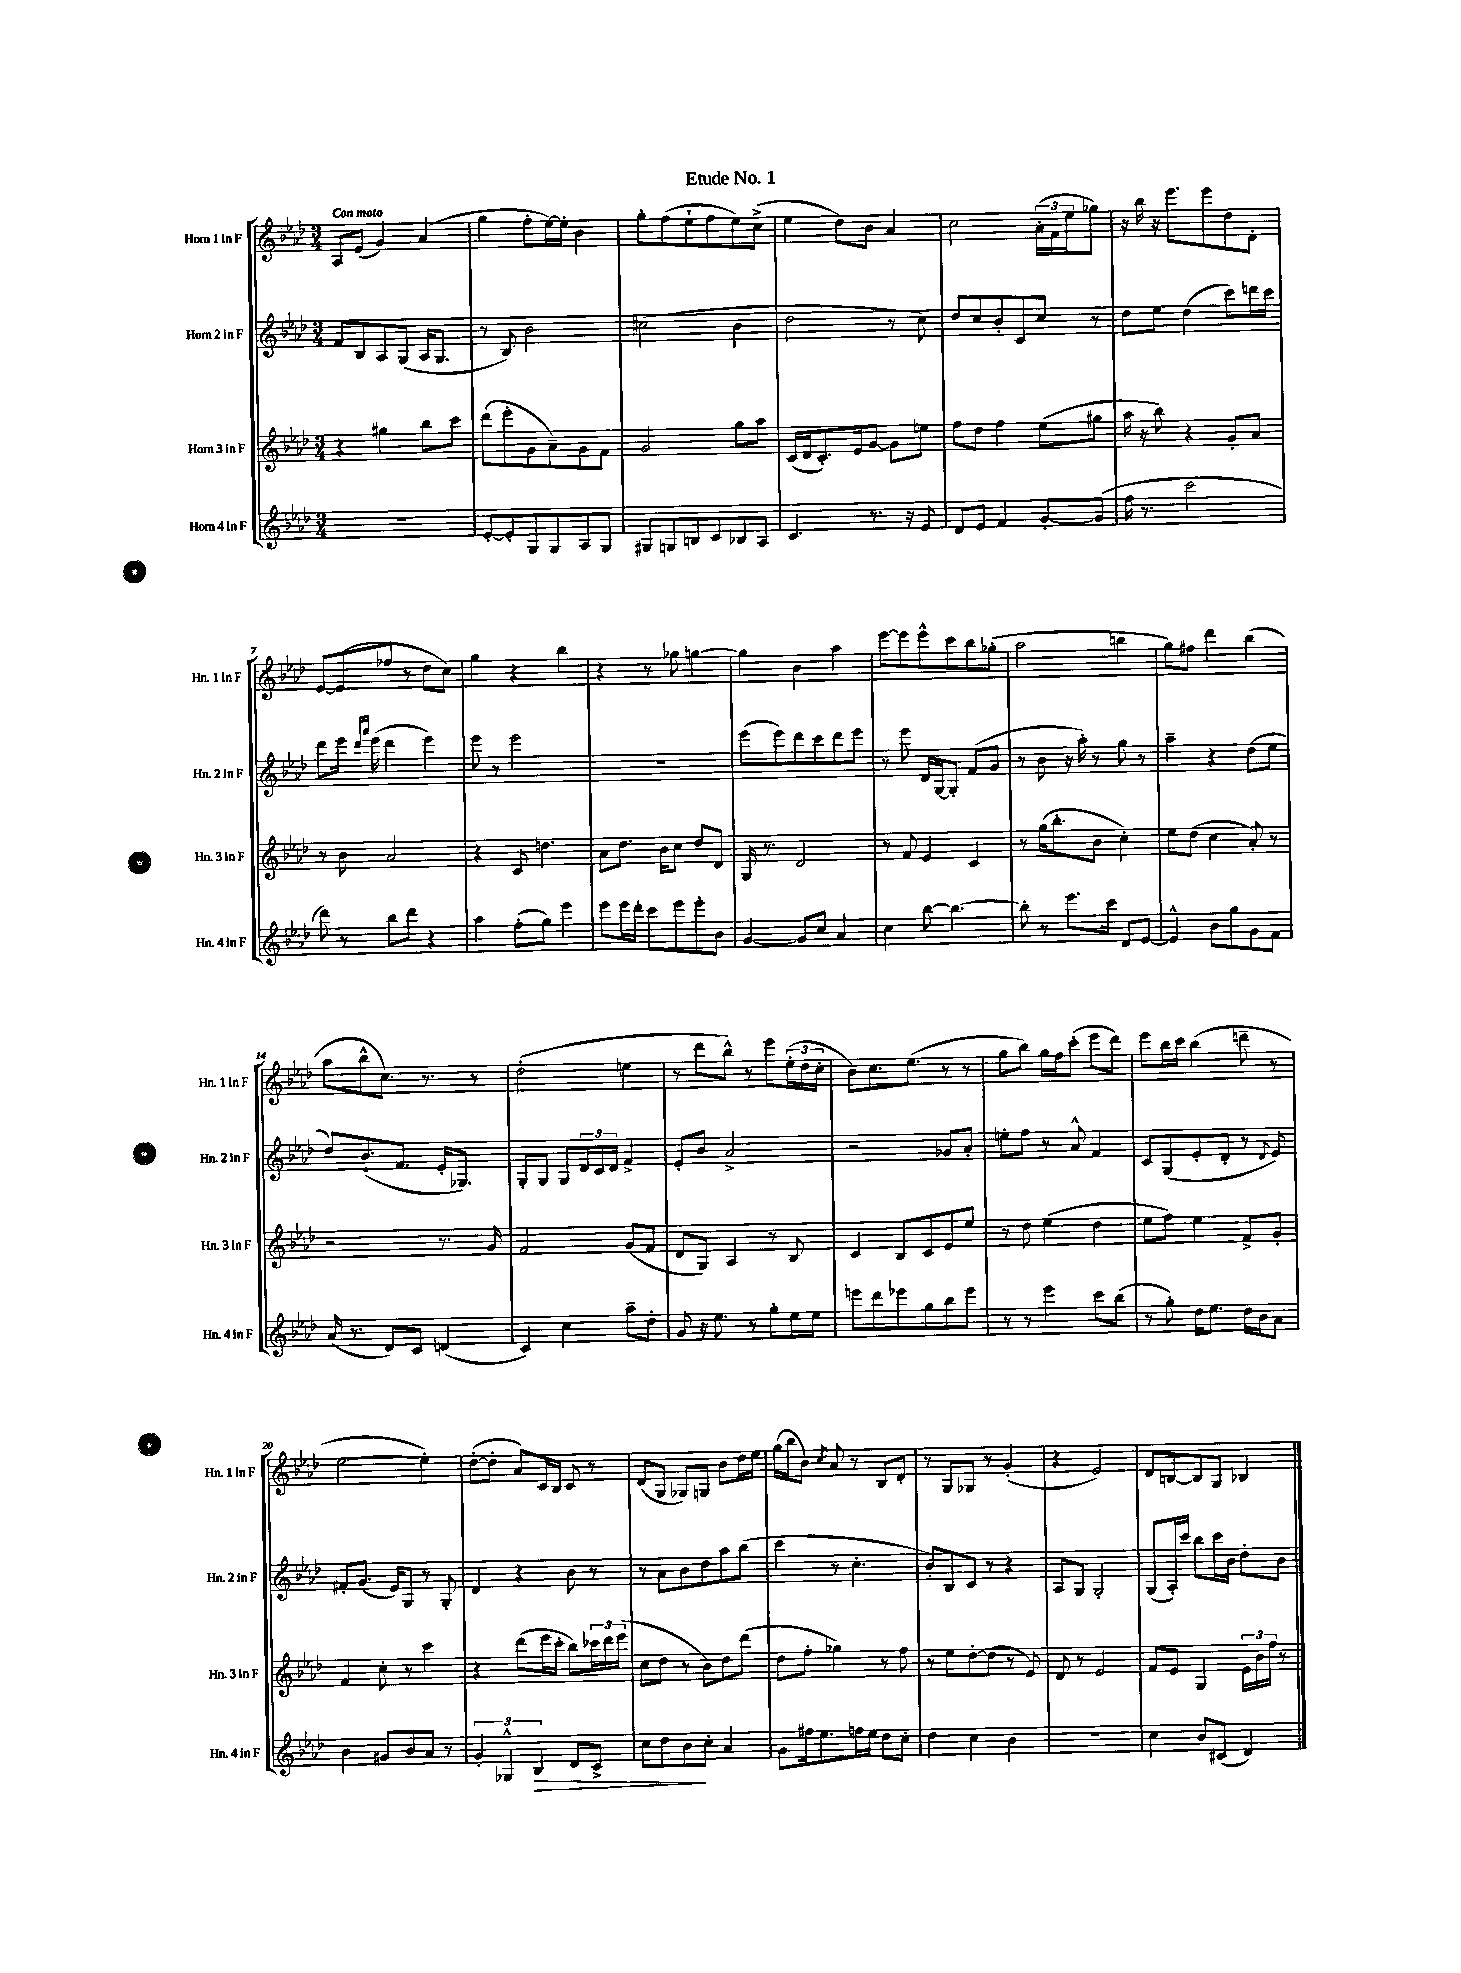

**kern	**dynam	**kern	**kern	**kern
*part4	*part4	*part3	*part2	*part1
*staff4	*staff4	*staff3	*staff2	*staff1
*I"Horn 4 in F	*	*I"Horn 3 in F	*I"Horn 2 in F	*I"Horn 1 in F
*I'Hn. 4 in F	*	*I'Hn. 3 in F	*I'Hn. 2 in F	*I'Hn. 1 in F
*clefG2	*	*clefG2	*clefG2	*clefG2
*k[b-e-a-d-]	*	*k[b-e-a-d-]	*k[b-e-a-d-]	*k[b-e-a-d-]
*M3/4	*	*M3/4	*M3/4	*M3/4
=1	=1	=1	=1	=1
!	!	!	!	!LO:TX:a:B:t=Con moto
2.r	.	4r	8f/L	8A-/L
.	.	.	8B-/	(8e-/J
.	.	4gg#X\	8A-/	4g/)
.	.	.	(8G/J	.
.	.	8bb-\L	16A-/KL	(4a-/
.	.	.	8.G/J	.
.	.	8ccc\J	.	.
=2	=2	=2	=2	=2
[8e-'/L	.	(8ddd-\L	8r	4gg\
8e-'/]	.	8eee-'\	8B-/)	.
8G/	.	8g\	2b-\	8ff'\L
8G/	.	8a-~\)	.	[16ee-\L)
.	.	.	.	16ee-'\JJ]
8A-/	.	8g\	.	4b-\
8G/J	.	8f\J	.	.
=3	=3	=3	=3	=3
8G#X/L	.	2g/	(2cc#X\	8gg'\L
8Gn/	.	.	.	(8ff\
8Bn/	.	.	.	8ee-`\
8c/	.	.	.	8ff\
8B-X/	.	8gg\L	4b-\	8ee-\)
8A-/J	.	8aa-\J	.	(8cc^\J
=4	=4	=4	=4	=4
4.c/	.	(16c/LL	2dd-\	4ee-\
.	.	16d-/J	.	.
.	.	8.c'/)	.	.
.	.	.	.	8dd-\L)
.	.	16e-/k	.	.
8.r	.	[8g/J	.	8b-\J
.	.	8g\L]	8r	4a-/
16r	.	.	.	.
8e-/	.	8een\J	8cc\)	.
=5	=5	=5	=5	=5
8d-/L	.	8ff\L	8dd-/L	2cc\
8e-/J	.	8dd-\J	8cc/	.
4f/	.	4ff\	8b-'/	.
.	.	.	8c/	.
[8g'/L	.	(8ee-\L	8cc/J	(24a-'\LL
.	.	.	.	24f\
.	.	.	.	24ee-\J
(8g/J]	.	8gg#X\J	8r	8gg-X\J)
=6	=6	=6	=6	=6
16ff\	.	16aa-\	8dd-\L	16r
8.r	.	16r	.	16bb-\
.	.	8bb-\)	8ee-\J	16r
.	.	.	.	8.eee-\L
2ccc\	.	4r	(4dd-\	.
.	.	.	.	8eee-\
.	.	8g'/L	8ccc\L)	8dd-\
.	.	8a-/J	16dddn\L	8d-'\J
.	.	.	16ccc\JJ	.
!!LO:LB:g=z
=7	=7	=7	=7	=7
8ddd-\)	.	8r	8ddd-\L	[8e-/L
8r	.	8b-\	16eee-\Jk	(8e-/]
.	.	.	16qqddd-/LL	.
.	.	.	16qqaaa-/JJ	.
.	.	.	(16eee-\	.
8bb-\L	.	2a-/	4ddd-\	8ff-X/J
8ddd-\J	.	.	.	8r
4r	.	.	4eee-\)	8dd-\L
.	.	.	.	8cc\J)
=8	=8	=8	=8	=8
4aa-\	.	4r	8eee-\	4gg\
.	.	.	8r	.
(8ff'\L	.	8c/	2eee-\	4r
8gg\J)	.	4.ddn\	.	.
4eee-\	.	.	.	4bb-\
=9	=9	=9	=9	=9
8eee-\L	.	8a-\L	2.r	4r
16eee-\L	.	8.dd-\J	.	.
16ddd-'\JJ	.	.	.	.
8ccc\L	.	.	.	8r
.	.	16b-\KL	.	.
8eee-\	.	8cc\J	.	8gg-X\
8eee-'\	.	8dd-/L	.	[4ggn\
8b-\J	.	8d-/J	.	.
=10	=10	=10	=10	=10
[4g/	.	16G/	(8eee-\L	4gg\]
.	.	8.r	.	.
.	.	.	8eee-\)	.
8g/L]	.	2d-/	8ddd-\	4b-\
8cc/J	.	.	8ccc\	.
4a-/	.	.	8ddd-\	4aa-\
.	.	.	8eee-\J	.
=11	=11	=11	=11	=11
4cc\	.	8r	8r	[8eee-\L
.	.	8f/	8eee-\	8eee-\]
[8bb-\	.	4e-/	16d-/LL	8eee-^^\
.	.	.	[16G/J	.
4.bb-\_	.	.	8G'/J]	8ccc\
.	.	4c/	(8f/L	8bb-\
.	.	.	8g/J	(8gg-X'\J
=12	=12	=12	=12	=12
8bb-'\]	.	8r	8r	2aa-\
8r	.	(16gg\KL	8b-\	.
.	.	8.bb-'\	.	.
8.eee-\L	.	.	16r	.
.	.	.	16aa-'\)	.
.	.	8b-\J	8r	.
16ccc\Jk	.	.	.	.
8d-/L	.	4cc'\)	8gg\	4bbn\
[8e-/J	.	.	8r	.
=13	=13	=13	=13	=13
4e-^^/]	.	8ee-\L	4aa-~\	8gg\L)
.	.	(8dd-\J	.	8ff#X\J
8b-\L	.	4cc\	4r	4ddd-\
8gg\	.	.	.	.
8g\	.	8a-'/)	(8dd-\L	(4bb-\
8f\J	.	8r	8ee-\J	.
!!LO:LB:g=z
=14	=14	=14	=14	=14
(16a-/	.	2r	8dd-/L)	8aa-\L
8.r	.	.	.	.
.	.	.	(8.b-`/	8bb-^^\
8d-/L)	.	.	.	8.cc\J)
.	.	.	8.f/J	.
8c/J	.	.	.	.
.	.	.	.	8.r
(4dn/	.	8.r	16e-'/KL	.
.	.	.	8.G-X/J)	.
.	.	.	.	8r
.	.	16g/	.	.
=15	=15	=15	=15	=15
4c/)	.	2f/	8G'/L	(2dd-'\
.	.	.	8G/J	.
4cc\	.	.	8G/L	.
.	.	.	24d-/L	.
.	.	.	24c/	.
.	.	.	24d-/JJ	.
8aa-~\L	.	(8g/L	4f^/	4een\
8dd-'\J	.	8f/J	.	.
=16	=16	=16	=16	=16
8g/	.	8d-/L	8e-'/L	8r
16r	.	8G/J)	8b-/J	8ddd-\L
8.ee-\	.	.	.	.
.	.	4A-/	2a-^/	8bb-^^\J)
8r	.	.	.	8r
8gg'\L	.	8r	.	8eee-\L
16ee-\L	.	8B-/	.	(24ee-'\L
.	.	.	.	24dd-\
16ee-\JJ	.	.	.	.
.	.	.	.	24cc'\JJ
=17	=17	=17	=17	=17
8eeen\L	.	4c/	2r	8b-\L)
8ddd-\	.	.	.	8.cc\
8eee-X\	.	8B-/L	.	.
.	.	.	.	(8.ee-\J
8gg\	.	8c/	.	.
8bb-\	.	8e-/	8g-X/L	8r
8eee-\J	.	8ee-/J	8a-'/J	8r
=18	=18	=18	=18	=18
8r	.	8r	8een'\L	8gg\L
8r	.	8dd-\	8ff\J	8bb-\J)
4eee-\	.	(4ee-\	8r	16gg\LL
.	.	.	.	16ff\J
.	.	.	8a-^^/	(8ccc'\J
8ccc\L	.	4dd-\	4f/	8eee-\L
(8bb-\J	.	.	.	8ddd-\J)
=19	=19	=19	=19	=19
8r	.	8ee-\L	8c/L	8eee-\L
8gg'\)	.	8ff\J)	(8G/	16bb-\L
.	.	.	.	16ccc\JJ
16dd-\KL	.	4ee-\	8e-'/	(4bb-\
8.ee-\J	.	.	.	.
.	.	.	8d-'/J	.
16dd-\LL	.	8f^/L	8r	8dddn~\
16b-\J	.	.	.	.
.	.	.	8qqd-/	.
8a-\J	.	8g'/J	8e-/)	8r
!!LO:LB:g=z
=20	=20	=20	=20	=20
4b-\	.	4f/	8f#X'/L	[2ee-\
.	.	.	(8.g/J	.
8g#X/L	.	8cc'\	.	.
.	.	.	16e-/KL)	.
8b-/	.	8r	8G/J	.
8a-/J	.	4ccc\	8r	4ee-'\])
8r	.	.	8G'/	.
=21	=21	=21	=21	=21
6g'/	.	4r	4d-/	([8dd-'\L
.	.	.	.	8dd-'\J]
6G-X^^/	.	.	.	.
.	.	(8ddd-\L	4r	8a-/L)
!	!LO:HP:b	!	!	!
6B-/	>	.	.	.
.	.	16eee-\L	.	16c/L
.	.	16ccc'\JJ	.	16B-/JJ
8d-/L	.	8bb-\L)	8b-\	8c/
8c^/J	.	24ccc-X\L	8r	8r
.	.	24ddd-\	.	.
.	.	(24eee-\JJ	.	.
=22	=22	=22	=22	=22
8cc\L	.	8cc\L	8r	(8d-/L
8dd-\	.	8dd-\J	8a-\L	8G/J
8b-\	.	8r	8b-\	8G-X/L)
8cc'\J	]	8b-\L)	8dd-\	8Gn/J
4a-/	.	8dd-\	8aa-\	8b-\L
.	.	(8ddd-\J	(8bb-\J	16dd-\L
.	.	.	.	16ee-\JJ
=23	=23	=23	=23	=23
8g\L	.	8dd-\L	4ccc\	(16gg\LL
.	.	.	.	16bb-\J
16ff#X\k	.	8ff'\J	.	8b-\J)
8.ee-\	.	.	.	.
.	.	.	.	8qcc/
.	.	4gg-X\)	8r	8a-/
16ffn\L	.	.	4.cc'\	8r
16ee-\JJ	.	.	.	.
8dd-\L	.	8r	.	8B-/L
8cc'\J	.	8ff\	.	8d-'/J
=24	=24	=24	=24	=24
4dd-\	.	8r	8b-'/L)	8r
.	.	8ee-\L	8B-/	8G/L
4cc\	.	[8dd-'\	8c/J	8G-X/J
.	.	(8dd-\J]	8r	8r
4b-\	.	8r	4r	(4g'/
.	.	8e-/)	.	.
=25	=25	=25	=25	=25
2.r	.	8d-/	8A-/L	4r
.	.	8r	8G/J	.
.	.	2e-/	2G'/	2e-/)
=26	=26	=26	=26	=26
4cc\	.	8f/L	(8G/L	8d-/L
.	.	8e-/J	16A-'/L)	[8Bn/
.	.	.	16ccc/JJ	.
8b-/L	.	4G/	8bb-\L	8B/]
(8c#X/J	.	.	16ccc\L	8G/J
.	.	.	16b-\JJ	.
4d-/)	.	24e-\LL	8dd-'\L	4B-X/
.	.	24b-\	.	.
.	.	24ff\JJ	.	.
.	.	8r	8b-\J	.
==	==	==	==	==
*-	*-	*-	*-	*-
